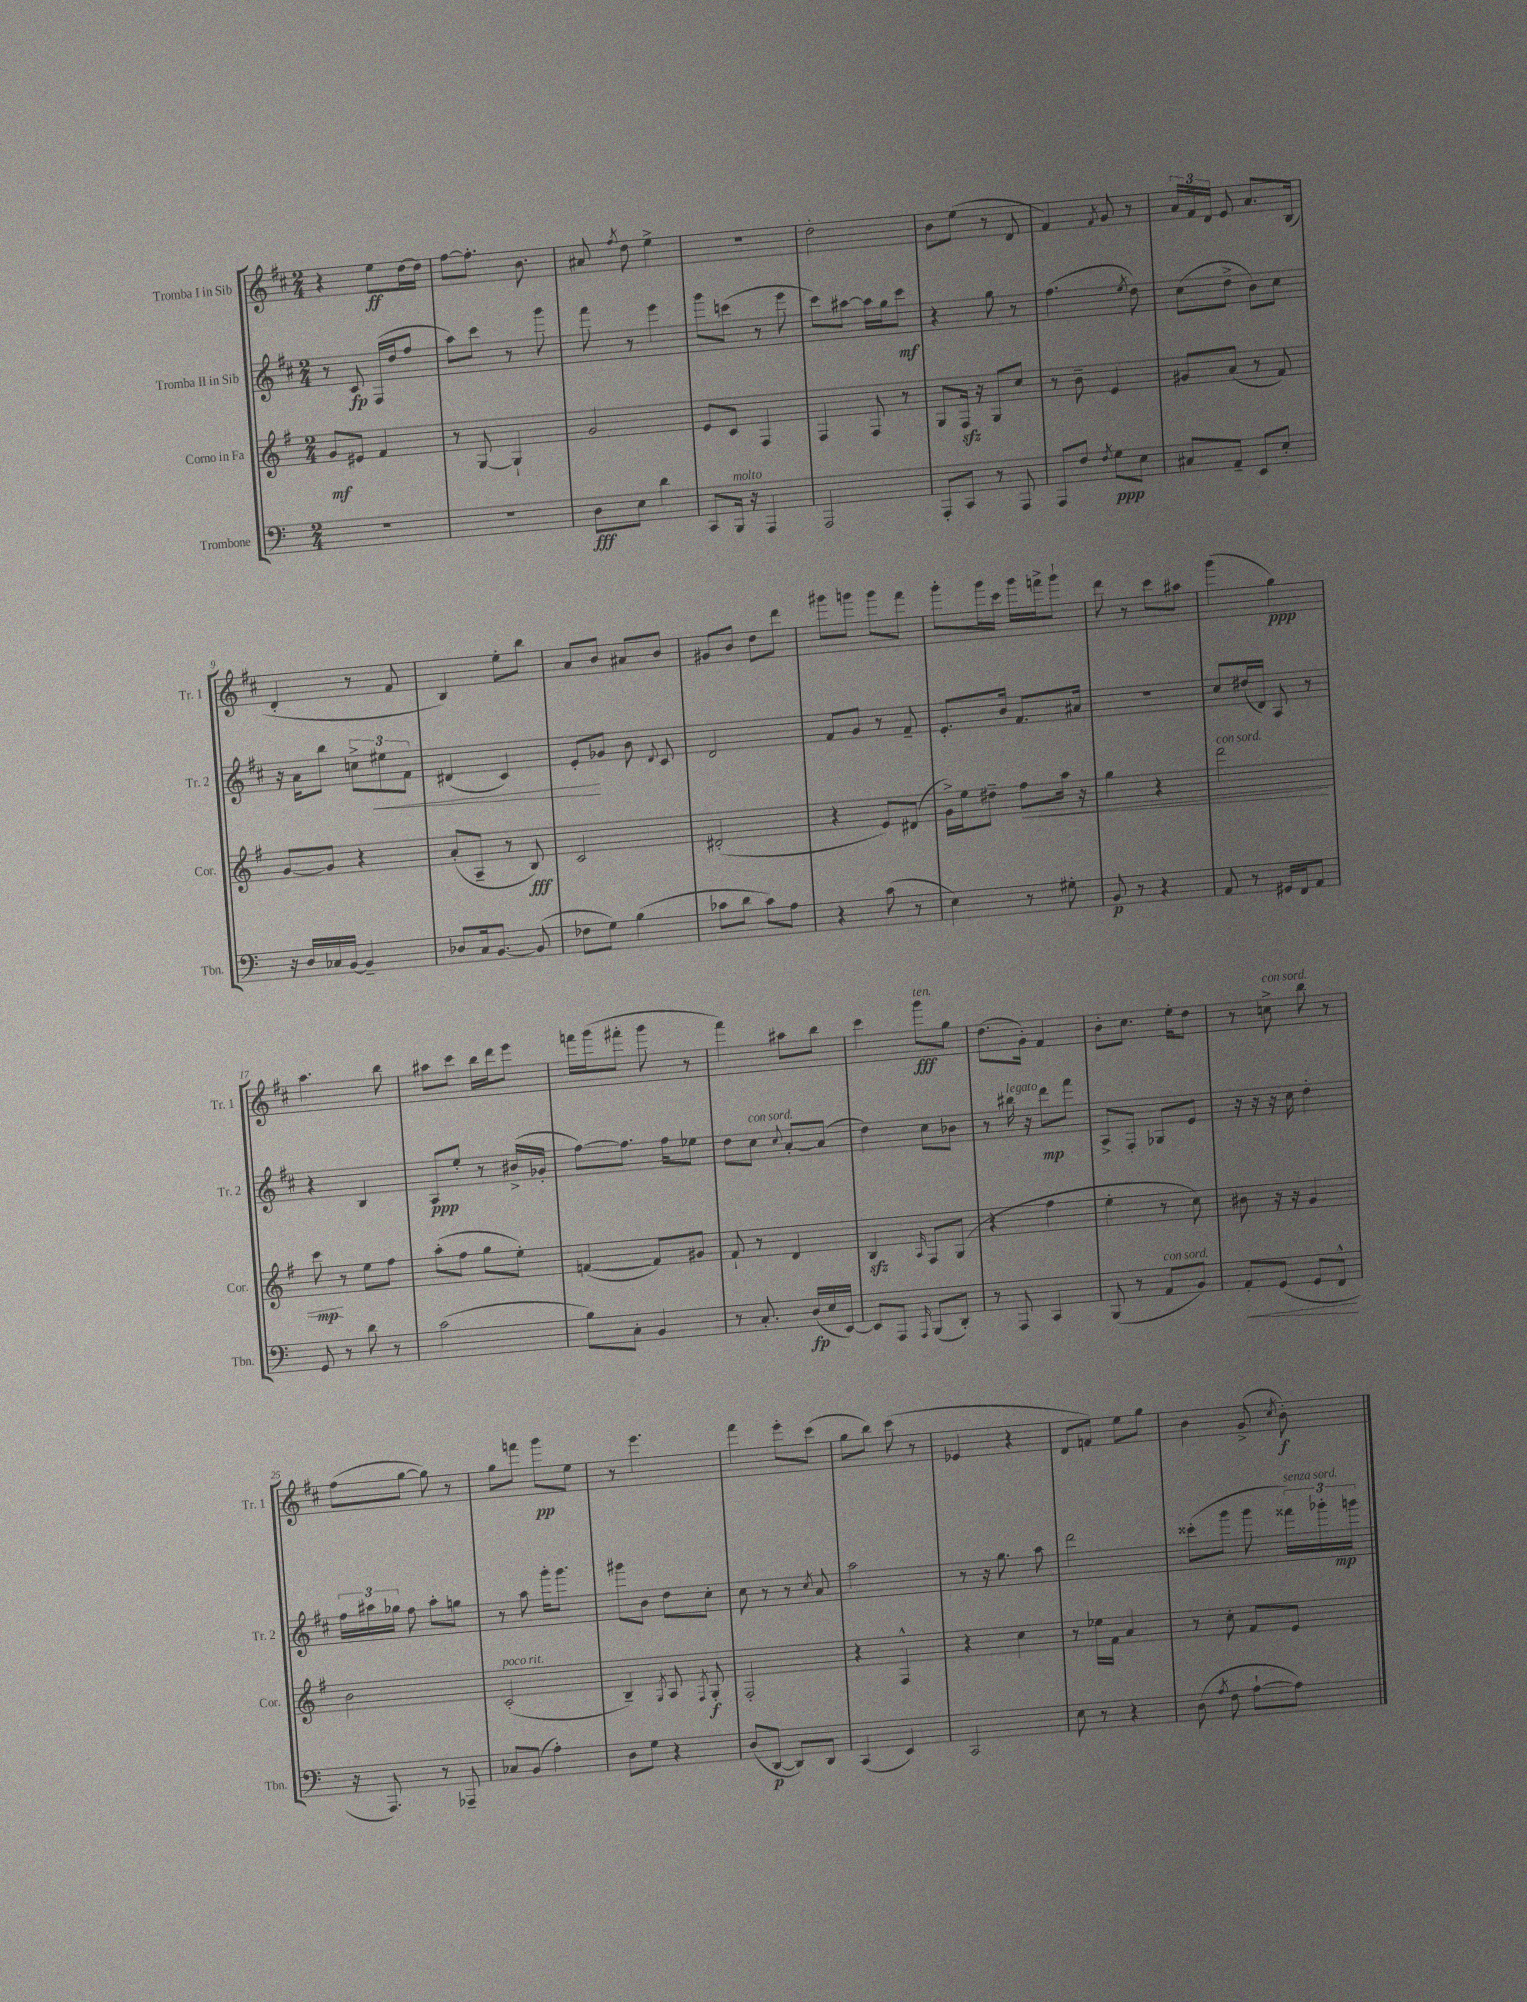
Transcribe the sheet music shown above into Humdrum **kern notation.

**kern	**dynam	**kern	**dynam	**kern	**dynam	**kern	**dynam
*part4	*part4	*part3	*part3	*part2	*part2	*part1	*part1
*staff4	*staff4	*staff3	*staff3	*staff2	*staff2	*staff1	*staff1
*I"Trombone	*	*I"Corno in Fa	*	*I"Tromba II in Sib	*	*I"Tromba I in Sib	*
*I'Tbn.	*	*I'Cor.	*	*I'Tr. 2	*	*I'Tr. 1	*
*clefF4	*	*clefG2	*	*clefG2	*	*clefG2	*
*k[]	*	*k[f#]	*	*k[f#c#]	*	*k[f#c#]	*
*M2/4	*	*M2/4	*	*M2/4	*	*M2/4	*
=1	=1	=1	=1	=1	=1	=1	=1
2r	.	8g/L	mf	8r	.	4r	.
.	.	8e#X/J	.	8c#/	fp	.	.
.	.	4f#/	.	(16F#/LL	.	8ee\L	ff
.	.	.	.	16dd/J	.	.	.
.	.	.	.	8ff#/J	.	[16dd\L	.
.	.	.	.	.	.	16dd\JJ]	.
=2	=2	=2	=2	=2	=2	=2	=2
2r	.	8r	.	8aa\L)	.	[8ff#\L	.
.	.	[8G/	.	8ccc#\J	.	8.ff#'\J]	.
.	.	4G`/]	.	8r	.	.	.
.	.	.	.	.	.	8.b\	.
.	.	.	.	8ggg\	.	.	.
=3	=3	=3	=3	=3	=3	=3	=3
8D\L	fff	2g/	.	8fff#\	.	8a#X/	.
.	.	.	.	.	.	8qff#/	.
8E\J	.	.	.	8r	.	8dd\	.
4d\	.	.	.	4eee\	.	4ee^\	.
=4	=4	=4	=4	=4	=4	=4	=4
8CC/L	.	8e/L	.	8ggg\L	.	2r	.
!LO:TX:a:i:t=molto	!	!	!	!	!	!	!
16BBB/Jk	.	8c/J	.	(8cccn\J	.	.	.
16r	.	.	.	.	.	.	.
4AAA/	.	4F#/	.	8r	.	.	.
.	.	.	.	8eee\	.	.	.
=5	=5	=5	=5	=5	=5	=5	=5
2AAA/	.	4F#/	.	8ccc#\L)	.	2dd'\	.
.	.	.	.	[8aa#X\J	.	.	.
.	.	8F#/	.	16aa#\LL]	.	.	.
.	.	.	.	16gg\J	.	.	.
.	.	8r	.	8ccc#\J	mf	.	.
=6	=6	=6	=6	=6	=6	=6	=6
8AAA'/L	.	8G/L	.	4r	.	8b\L	.
8CC/J	.	16F#zz/Jk	.	.	.	(8ee\J	.
.	.	16r	.	.	.	.	.
8r	.	8G/L	.	8gg\	.	8r	.
8AAA/	.	8cc/J	.	8r	.	8d/	.
=7	=7	=7	=7	=7	=7	=7	=7
8AAA/L	.	8r	.	(4.ff#\	.	4f#/)	.
8F/J	.	8b~\	.	.	.	.	.
8qF/	.	.	.	.	.	8qf#/	.
8G\L	ppp	4e/	.	.	.	8g/	.
.	.	.	.	8qee/	.	.	.
8E\J	.	.	.	8dd\)	.	8r	.
=8	=8	=8	=8	=8	=8	=8	=8
8C#X/L	.	8g#X/L	.	(8cc#\L	.	24a/LL	.
.	.	.	.	.	.	24f#/	.
.	.	.	.	.	.	24d/JJ	.
8AA~/J	.	(8a/J	.	8dd^\J	.	8e/	.
8EE/L	.	8r	.	8b\L)	.	8.a/L	.
8E'/J	.	8f#/)	.	8cc#\J	.	.	.
.	.	.	.	.	.	(16B/Jk	.
!!LO:LB:g=z
=9	=9	=9	=9	=9	=9	=9	=9
16r	.	[8g/L	.	16r	.	4d'/	.
16D/LL	.	.	.	16a\KL	.	.	.
16C-X/	.	8g/J]	.	8bb\J	.	.	.
[16BB/JJ	.	.	.	.	.	.	.
4BB~/]	.	4r	.	12ccn^\L	.	8r	.
!	!	!	!	!	!LO:HP:b	!	!
.	.	.	.	12ee#X\	<	.	.
.	.	.	.	.	.	8f#/	.
.	.	.	.	12f#\J	.	.	.
=10	=10	=10	=10	=10	=10	=10	=10
8D-X/L	.	(8a'/L	.	(4d#X/	.	4B/)	.
16C/k	.	8A~/J	.	.	.	.	.
[8.BB/J	.	.	.	.	.	.	.
.	.	8r	.	4c#/)	.	8ee'\L	.
(8BB/]	.	8B/)	fff	.	.	8bb\J	.
=11	=11	=11	=11	=11	=11	=11	=11
8F-X\L	.	2c/	.	8e'/L	.	8a/L	.
8G\J)	.	.	.	8g-X/J	[	8b/J	.
(4B\	.	.	.	8b\	.	8a#X/L	.
.	.	.	.	8qqd/	.	.	.
.	.	.	.	8c#/	.	8b/J	.
=12	=12	=12	=12	=12	=12	=12	=12
8c-X\L	.	(2d#X'/	.	2d/	.	8g#X/L	.
8d\J	.	.	.	.	.	8b/J	.
8c-\L)	.	.	.	.	.	8dd\L	.
8A\J	.	.	.	.	.	8ddd\J	.
=13	=13	=13	=13	=13	=13	=13	=13
4r	.	4r	.	8f#/L	.	8ggg#X\L	.
.	.	.	.	8g/J	.	8gggn\J	.
(8c\	.	8e/L)	.	8r	.	8ggg\L	.
8r	.	(8d#X/J	.	8f#~/	.	8fff#\J	.
=14	=14	=14	=14	=14	=14	=14	=14
4E\)	.	16g^\LL)	.	8.e'/L	.	8ggg'\L	.
.	.	16ee\J	.	.	.	.	.
.	.	8dd#X~\J	.	.	.	16ggg\L	.
.	.	.	.	16b/Jk	.	16ccc#\JJ	.
!	!	!	!LO:HP:b	!	!	!	!
8r	.	8ff#\L	<	8.f#/L	.	16ggg\LL	.
.	.	.	.	.	.	16fffn^\J	.
8G#X'\	.	16aa\Jk	.	.	.	8ggg`\J	.
.	.	16r	.	16a#X/Jk	.	.	.
=15	=15	=15	=15	=15	=15	=15	=15
8BB/	p	4gg\	.	2r	.	8ddd\	.
8r	.	.	.	.	.	8r	.
4r	.	4r	.	.	.	8ccc#\L	.
.	.	.	.	.	.	8aa#X\J	.
=16	=16	=16	=16	=16	=16	=16	=16
!	!	!LO:TX:a:i:t=con sord.	!	!	!	!	!
8AA/	.	2ddd\	.	8cc#/L	.	(4ggg\	.
8r	.	.	.	(16dd#X/L	.	.	.
.	.	.	.	16d/JJ)	.	.	.
16GG#X/LL	.	.	.	8A/	.	4gg\)	ppp
16FF/J	.	.	.	.	.	.	.
8AA/J	.	.	.	8r	.	.	.
!!LO:LB:g=z
=17	=17	=17	=17	=17	=17	=17	=17
8GG/	.	8ccc\	mp	4r	.	4.aa\	.
8r	.	8r	[	.	.	.	.
8d\	.	8ee\L	.	4B/	.	.	.
8r	.	8ff#\J	.	.	.	8bb\	.
=18	=18	=18	=18	=18	=18	=18	=18
(2c\	.	(8aa'\L	.	8A/L	ppp	8aa#X\L	.
.	.	8ff#\J	.	8ee'/J	.	8ccc#\J	.
.	.	8gg\L	.	8r	.	16bb\LL	.
.	.	.	.	.	.	16ddd\J	.
.	.	8ee'\J)	.	(16b#X^/LL	.	8eee\J	.
.	.	.	.	16g-X'/JJ	.	.	.
=19	=19	=19	=19	=19	=19	=19	=19
8B\L)	.	([4fn/	.	[8ff#\L)	.	16fffn\LL	.
.	.	.	.	.	.	(16ggg\J	.
8C'\J	.	.	.	8.ff#\J]	.	8fff#X'\J	.
4BB/	.	8f/L])	.	.	.	8ggg\	.
.	.	.	.	16ff#\KL	.	.	.
.	.	8g#X/J	.	8ee-X\J	.	8r	.
=20	=20	=20	=20	=20	=20	=20	=20
8r	.	8f#`/	.	8dd\L	.	4fff#\)	.
!	!	!	!	!LO:TX:a:i:t=con sord.	!	!	!
8.C'/	.	8r	.	8cc#\J	.	.	.
.	.	.	.	8qqcc#/	.	.	.
.	.	4d/	.	[8a'/L	.	8aa#X\L	.
(16D/LL	fp	.	.	.	.	.	.
16E/	.	.	.	(8a/J]	.	8bb\J	.
[16EE/JJ)	.	.	.	.	.	.	.
=21	=21	=21	=21	=21	=21	=21	=21
8EE/L]	.	4Bzz/	.	4dd\)	.	4ccc#\	.
8AAA/J	.	.	.	.	.	.	.
16qqAAA/	.	16qqA/	.	.	.	.	.
!	!	!	!	!	!	!LO:TX:a:i:t=ten.	!
(8BBB/L	.	8F#/L	.	8cc#\L	.	8ggg\L	fff
8DD'/J)	.	(8G/J	.	8b-X\J	.	8gg\J	.
=22	=22	=22	=22	=22	=22	=22	=22
8r	.	4r	.	8r	.	(8.dd\L	.
!	!	!	!	!LO:TX:a:i:t=legato	!	!	!
8AAA/	.	.	.	16bb#X\	.	.	.
.	.	.	.	16r	.	16g'\Jk)	.
4CC/	.	4ff#\	.	8ddd\L	mp	4f#/	.
.	.	.	.	8fff#\J	.	.	.
=23	=23	=23	=23	=23	=23	=23	=23
(8BBB/	.	4ee'\	.	8A^/L	.	8b'\L	.
8r	.	.	.	8F#'/J	.	8.cc#\J	.
!LO:TX:a:i:t=con sord.	!	!	!	!	!	!	!
8AA/L	.	8r	.	8G-X/L	.	.	.
.	.	.	.	.	.	16ee'\KL	.
8BB/J)	.	8cc\)	.	8e/J	.	8dd\J	.
=24	=24	=24	=24	=24	=24	=24	=24
!	!LO:HP:b	!	!	!	!	!	!
8AA'/L	<	8b#X\	.	16r	.	8r	.
.	.	.	.	16r	.	.	.
!	!	!	!	!	!	!LO:TX:a:i:t=con sord.	!
(8GG/J	.	16r	.	16r	.	8ccn^\	.
.	.	16r	.	16cc#\	.	.	.
8GG/L	.	4g/	.	4dd'\	.	8bb\	.
8FF^^/J	.	.	.	.	.	8r	.
.	[	.	.	.	.	.	.
!!LO:LB:g=z
=25	=25	=25	=25	=25	=25	=25	=25
16r	.	2b\	.	24ff#\LL	.	(8ff#\L	.
.	.	.	.	24aa#X\	.	.	.
8.AAA/)	.	.	.	.	.	.	.
.	.	.	.	24gg-X\JJ	.	.	.
.	.	.	.	8ff#\	.	[8gg\J	.
8r	.	.	.	8aa#'\L	.	8gg\])	.
8AAA-X~/	.	.	.	8ggn\J	.	8r	.
=26	=26	=26	=26	=26	=26	=26	=26
!	!	!LO:TX:a:i:t=poco rit.	!	!	!	!	!
8C-X/L	.	(2c'/	.	8r	.	8gg\L	.
(8BB/J	.	.	.	8aa\	.	8fffn\J	.
4A'\)	.	.	.	16ggg'\KL	.	8ggg\L	pp
.	.	.	.	8.ggg\J	.	.	.
.	.	.	.	.	.	8ee\J	.
=27	=27	=27	=27	=27	=27	=27	=27
8D\L	.	4B~/)	.	8ggg#X\L	.	8r	.
8G\J	.	.	.	8b\J	.	4.eee\	.
.	.	8qG/	.	.	.	.	.
4r	.	8A/	.	8dd\L	.	.	.
.	.	8qF#/	.	.	.	.	.
.	.	8G'/	f	8cc#'\J	.	.	.
=28	=28	=28	=28	=28	=28	=28	=28
(8D/L	.	2F#'/	.	8cc#\	.	4fff#\	.
[8DD/J	p	.	.	8r	.	.	.
8DD/L])	.	.	.	8r	.	8eee'\L	.
.	.	.	.	8qcc#/	.	.	.
8DD/J	.	.	.	8a/	.	(8ccc#\J	.
=29	=29	=29	=29	=29	=29	=29	=29
(4CC/	.	4r	.	2aa\	.	8gg\L	.
.	.	.	.	.	.	8bb\J)	.
4EE/)	.	4F#^^/	.	.	.	(8ccc#\	.
.	.	.	.	.	.	8r	.
=30	=30	=30	=30	=30	=30	=30	=30
2CC/	.	4r	.	8r	.	4e-X/	.
.	.	.	.	16r	.	.	.
.	.	.	.	8.gg\	.	.	.
.	.	4cc\	.	.	.	4r	.
.	.	.	.	8aa\	.	.	.
=31	=31	=31	=31	=31	=31	=31	=31
8E\	.	8r	.	2ddd\	.	8d/L	.
8r	.	16ee-X\LL	.	.	.	8fn/J)	.
.	.	16f#\JJ	.	.	.	.	.
4r	.	4a/	.	.	.	8ee\L	.
.	.	.	.	.	.	8gg\J	.
=32	=32	=32	=32	=32	=32	=32	=32
(8D\	.	8r	.	(8ccc##X'\L	.	4b\	.
8qA/	.	.	.	.	.	.	.
8F\	.	8cc'\	.	8ggg\J	.	.	.
[8A`\L	.	8f#/L	.	8ggg\	.	(8g^/	.
.	.	.	.	.	.	8qcc#/	.
!	!	!	!	!LO:TX:a:i:t=senza sord.	!	!	!
8A\J])	.	8e/J	.	24fff##X\LL)	.	8b'\)	f
.	.	.	.	24ggg-X'\	.	.	.
.	.	.	.	24gggn\JJ	mp	.	.
==	==	==	==	==	==	==	==
*-	*-	*-	*-	*-	*-	*-	*-
